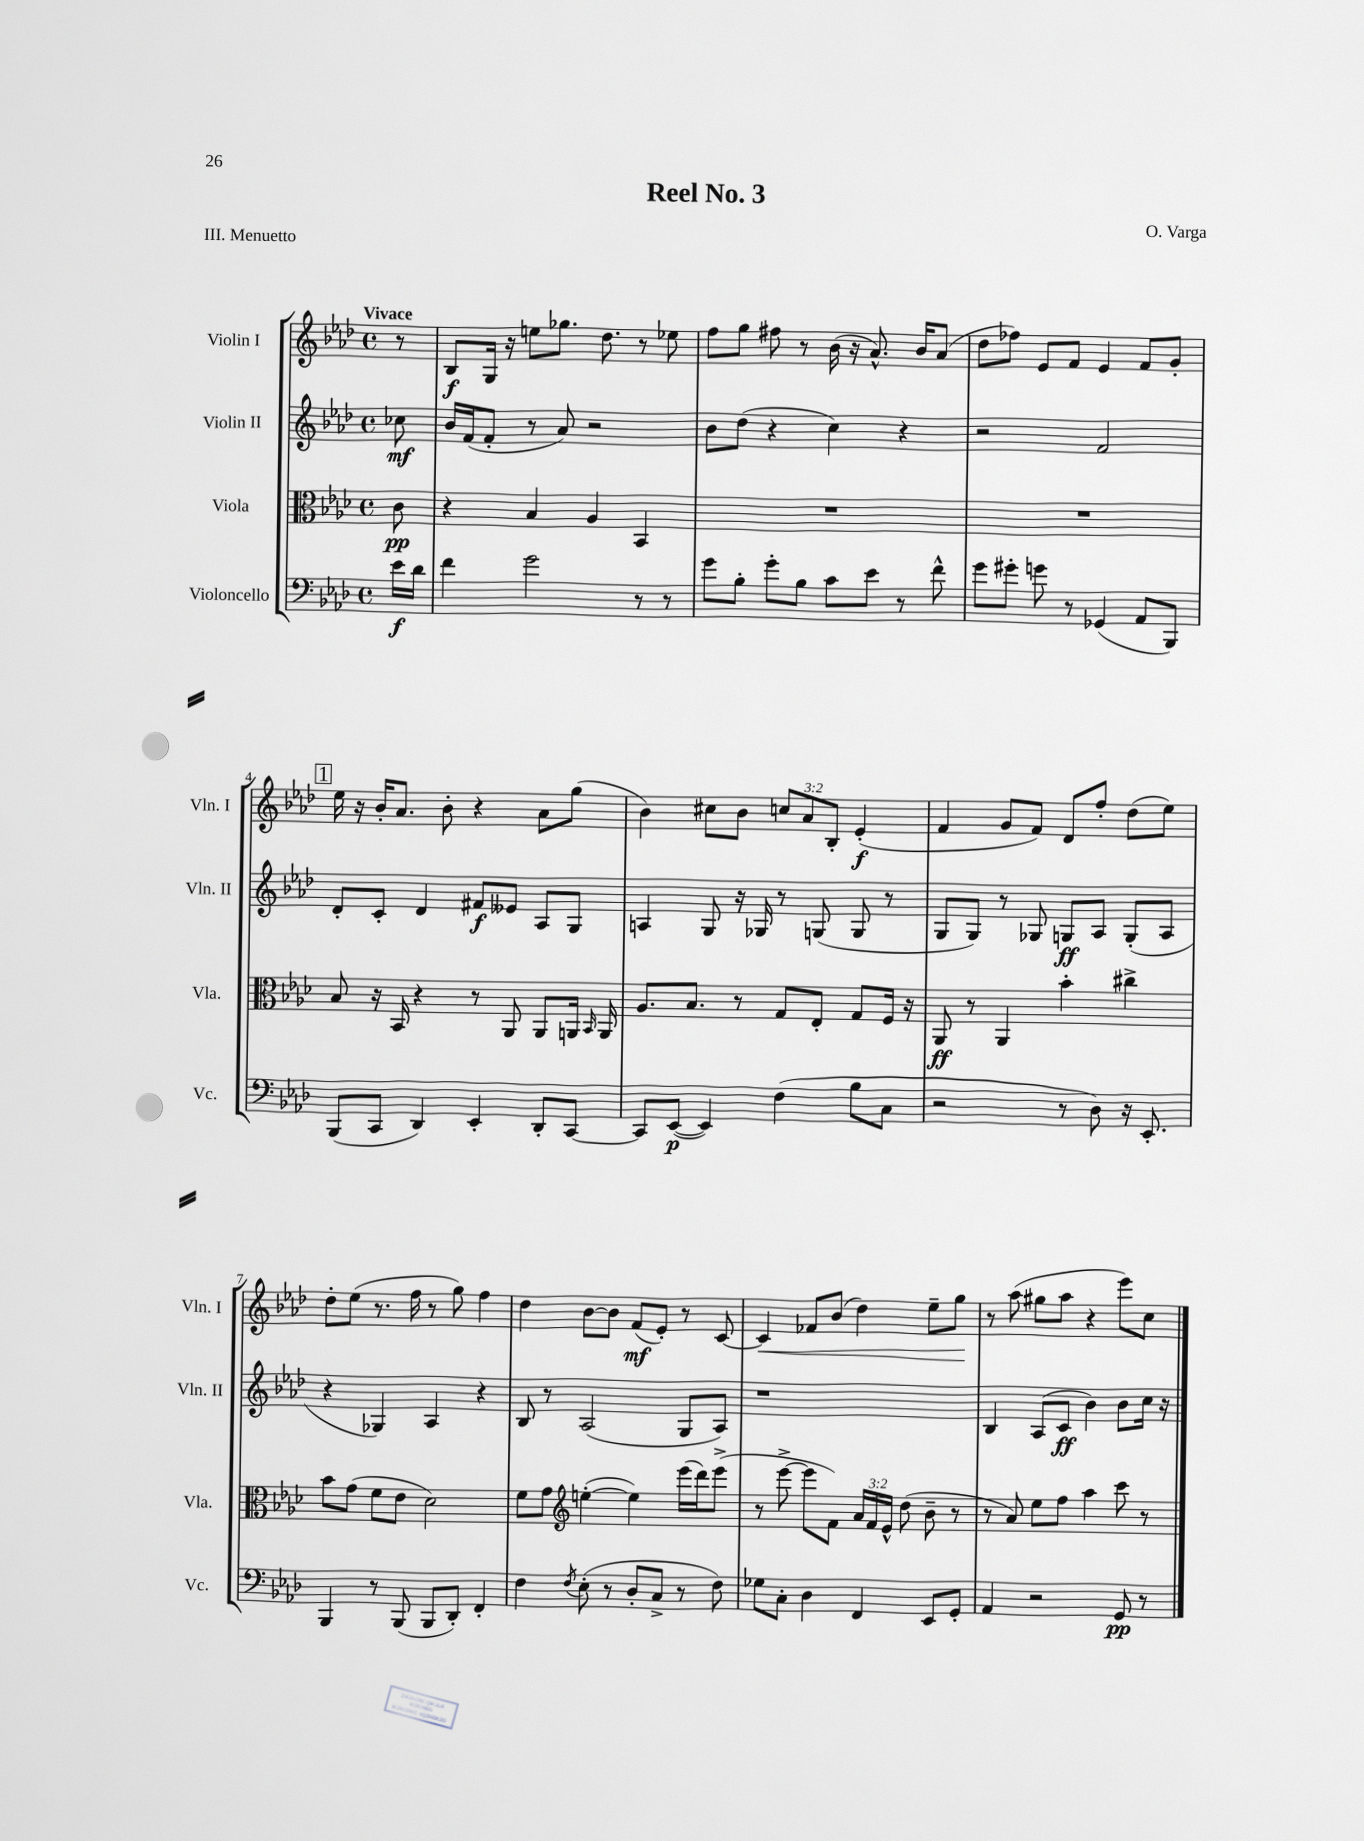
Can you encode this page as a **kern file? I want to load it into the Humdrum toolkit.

**kern	**dynam	**kern	**dynam	**kern	**dynam	**kern	**dynam
*part4	*part4	*part3	*part3	*part2	*part2	*part1	*part1
*staff4	*staff4	*staff3	*staff3	*staff2	*staff2	*staff1	*staff1
*I"Violoncello	*	*I"Viola	*	*I"Violin II	*	*I"Violin I	*
*I'Vc.	*	*I'Vla.	*	*I'Vln. II	*	*I'Vln. I	*
*clefF4	*	*clefC3	*	*clefG2	*	*clefG2	*
*k[b-e-a-d-]	*	*k[b-e-a-d-]	*	*k[b-e-a-d-]	*	*k[b-e-a-d-]	*
*M4/4	*	*M4/4	*	*M4/4	*	*M4/4	*
*met(c)	*	*met(c)	*	*met(c)	*	*met(c)	*
=	=	=	=	=	=	=	=
!	!	!	!	!	!	!LO:TX:a:B:t=Vivace	!
16e-\LL	f	8c\	pp	8cc-X\	mf	8r	.
16d-\JJ	.	.	.	.	.	.	.
=1	=1	=1	=1	=1	=1	=1	=1
4f\	.	4r	.	16b-/LL	.	8B-/L	f
.	.	.	.	(16f/J	.	.	.
.	.	.	.	8f'/J	.	16G/Jk	.
.	.	.	.	.	.	16r	.
2g\	.	4B-/	.	8r	.	8een\L	.
.	.	.	.	8a-/)	.	8.gg-X\J	.
.	.	4A-/	.	2r	.	.	.
.	.	.	.	.	.	8.dd-\	.
8r	.	4BB-/	.	.	.	8r	.
8r	.	.	.	.	.	8ee-X\	.
=2	=2	=2	=2	=2	=2	=2	=2
8g\L	.	1r	.	8b-\L	.	8ff\L	.
8B-'\J	.	.	.	(8dd-\J	.	8gg\J	.
8g'\L	.	.	.	4r	.	8ff#X\	.
8B-\J	.	.	.	.	.	8r	.
8c\L	.	.	.	4cc\)	.	(16b-\	.
.	.	.	.	.	.	16r	.
8e-\J	.	.	.	.	.	8.a-^^/)	.
8r	.	.	.	4r	.	.	.
.	.	.	.	.	.	16b-/KL	.
8f^^\	.	.	.	.	.	(8a-/J	.
=3	=3	=3	=3	=3	=3	=3	=3
8g\L	.	1r	.	2r	.	8dd-\L	.
8g#X'\J	.	.	.	.	.	8ff-X\J)	.
8gn\	.	.	.	.	.	8e-/L	.
8r	.	.	.	.	.	8f/J	.
(4GG-X/	.	.	.	2f/	.	4e-/	.
8AA-/L	.	.	.	.	.	8f/L	.
8BBB-/J)	.	.	.	.	.	8g'/J	.
!!LO:LB:g=z
!!LO:REH:place=s1:t=1
=4	=4	=4	=4	=4	=4	=4	=4
(8BBB-/L	.	8B-/	.	8d-'/L	.	16ee-\	.
.	.	.	.	.	.	16r	.
8CC/J	.	16r	.	8c'/J	.	16b-'/KL	.
.	.	16BB-/	.	.	.	8.a-/J	.
4DD-/)	.	4r	.	4d-/	.	.	.
.	.	.	.	.	.	8b-'\	.
4EE-'/	.	8r	.	8f#X/L	f	4r	.
.	.	8AA-/	.	8e--X/J	.	.	.
8DD-'/L	.	8AA-/L	.	8A-/L	.	8a-\L	.
[8CC/J	.	16AAn/Jk	.	8G/J	.	(8gg\J	.
.	.	16qqBB-/	.	.	.	.	.
.	.	16AA/	.	.	.	.	.
=5	=5	=5	=5	=5	=5	=5	=5
8CC/L]	.	8.A-/L	.	4An/	.	4b-\)	.
([8EE-/J	p	.	.	.	.	.	.
.	.	8.B-/J	.	.	.	.	.
4EE-/])	.	.	.	8G/	.	8cc#X\L	.
.	.	8r	.	16r	.	8b-\J	.
.	.	.	.	16G-X/	.	.	.
(4F\	.	8G/L	.	8r	.	12ccn/L	.
.	.	.	.	.	.	12a-/	.
.	.	8E-'/J	.	(8Gn/	.	.	.
.	.	.	.	.	.	12B-'/J	.
8B-\L	.	8G/L	.	8G/	.	(4e-'/	f
8C\J	.	16F/Jk	.	8r	.	.	.
.	.	16r	.	.	.	.	.
=6	=6	=6	=6	=6	=6	=6	=6
2r	.	8AA-/	ff	8G/L	.	4f/	.
.	.	8r	.	8G/J)	.	.	.
.	.	4AA-/	.	8r	.	8g/L	.
.	.	.	.	8G-X/	.	8f/J)	.
8r	.	4b-'\	.	8Gn/L	ff	8d-/L	.
8D-\)	.	.	.	8A-/J	.	8ff'/J	.
16r	.	4cc#X^\	.	(8G'/L	.	(8dd-\L	.
8.EE-'/	.	.	.	.	.	.	.
.	.	.	.	8A-/J	.	8ee-\J)	.
!!LO:LB:g=z
=7	=7	=7	=7	=7	=7	=7	=7
4BBB-/	.	8b-\L	.	4r	.	8dd-'\L	.
.	.	(8g\J	.	.	.	(8ee-\J	.
8r	.	8f\L	.	4G-X/)	.	8.r	.
(8BBB-/	.	8e-\J	.	.	.	.	.
.	.	.	.	.	.	16ff\	.
8BBB-/L	.	2d-\)	.	4A-/	.	8r	.
8DD-'/J)	.	.	.	.	.	8gg\)	.
4FF'/	.	.	.	4r	.	4ff\	.
=8	=8	=8	=8	=8	=8	=8	=8
4F\	.	8f\L	.	8B-/	.	4dd-\	.
.	.	8g\J	.	8r	.	.	.
8qF/	.	.	.	.	.	.	.
*	*	*clefG2	*	*	*	*	*
(8E-'\	.	([4een'\	.	(2A-/	.	[8b-\L	.
8r	.	.	.	.	.	8b-\J]	.
8D-'/L	.	4ee\])	.	.	.	(8f/L	mf
8C^/J	.	.	.	.	.	8e-'/J)	.
8r	.	(16eee-\LL	.	8G/L	.	8r	.
.	.	16ddd-\J)	.	.	.	.	.
8F\)	.	(8eee-^\J	.	8A-/J)	.	[8c/	.
=9	=9	=9	=9	=9	=9	=9	=9
!	!	!	!	!	!	!	!LO:HP:b
8G-X\L	.	8r	.	1r	.	4c/]	<
8C'\J	.	[8eee-^\	.	.	.	.	.
4D-\	.	8eee-\L]	.	.	.	8f-X/L	.
.	.	8f\J)	.	.	.	(8b-/J	.
4FF/	.	24a-/LL	.	.	.	4dd-\)	.
.	.	24f/	.	.	.	.	.
.	.	24e-^^/JJ	.	.	.	.	.
.	.	(8dd-\	.	.	.	.	.
8EE-/L	.	8b-~\	.	.	.	8ee-~\L	.
8GG'/J	.	8r	.	.	.	8gg\J	.
.	.	.	.	.	.	.	[
=10	=10	=10	=10	=10	=10	=10	=10
4AA-/	.	8r	.	4B-/	.	8r	.
.	.	8a-/)	.	.	.	(8aa-\	.
2r	.	8ee-\L	.	(8A-/L	.	8gg#X\L	.
.	.	8ff\J	.	8c/J	ff	8aa-\J	.
.	.	4aa-\	.	4b-\)	.	4r	.
8GG/	pp	8ccc\	.	8b-\L	.	8eee-\L)	.
8r	.	8r	.	16cc\Jk	.	8cc\J	.
.	.	.	.	16r	.	.	.
==	==	==	==	==	==	==	==
*-	*-	*-	*-	*-	*-	*-	*-
